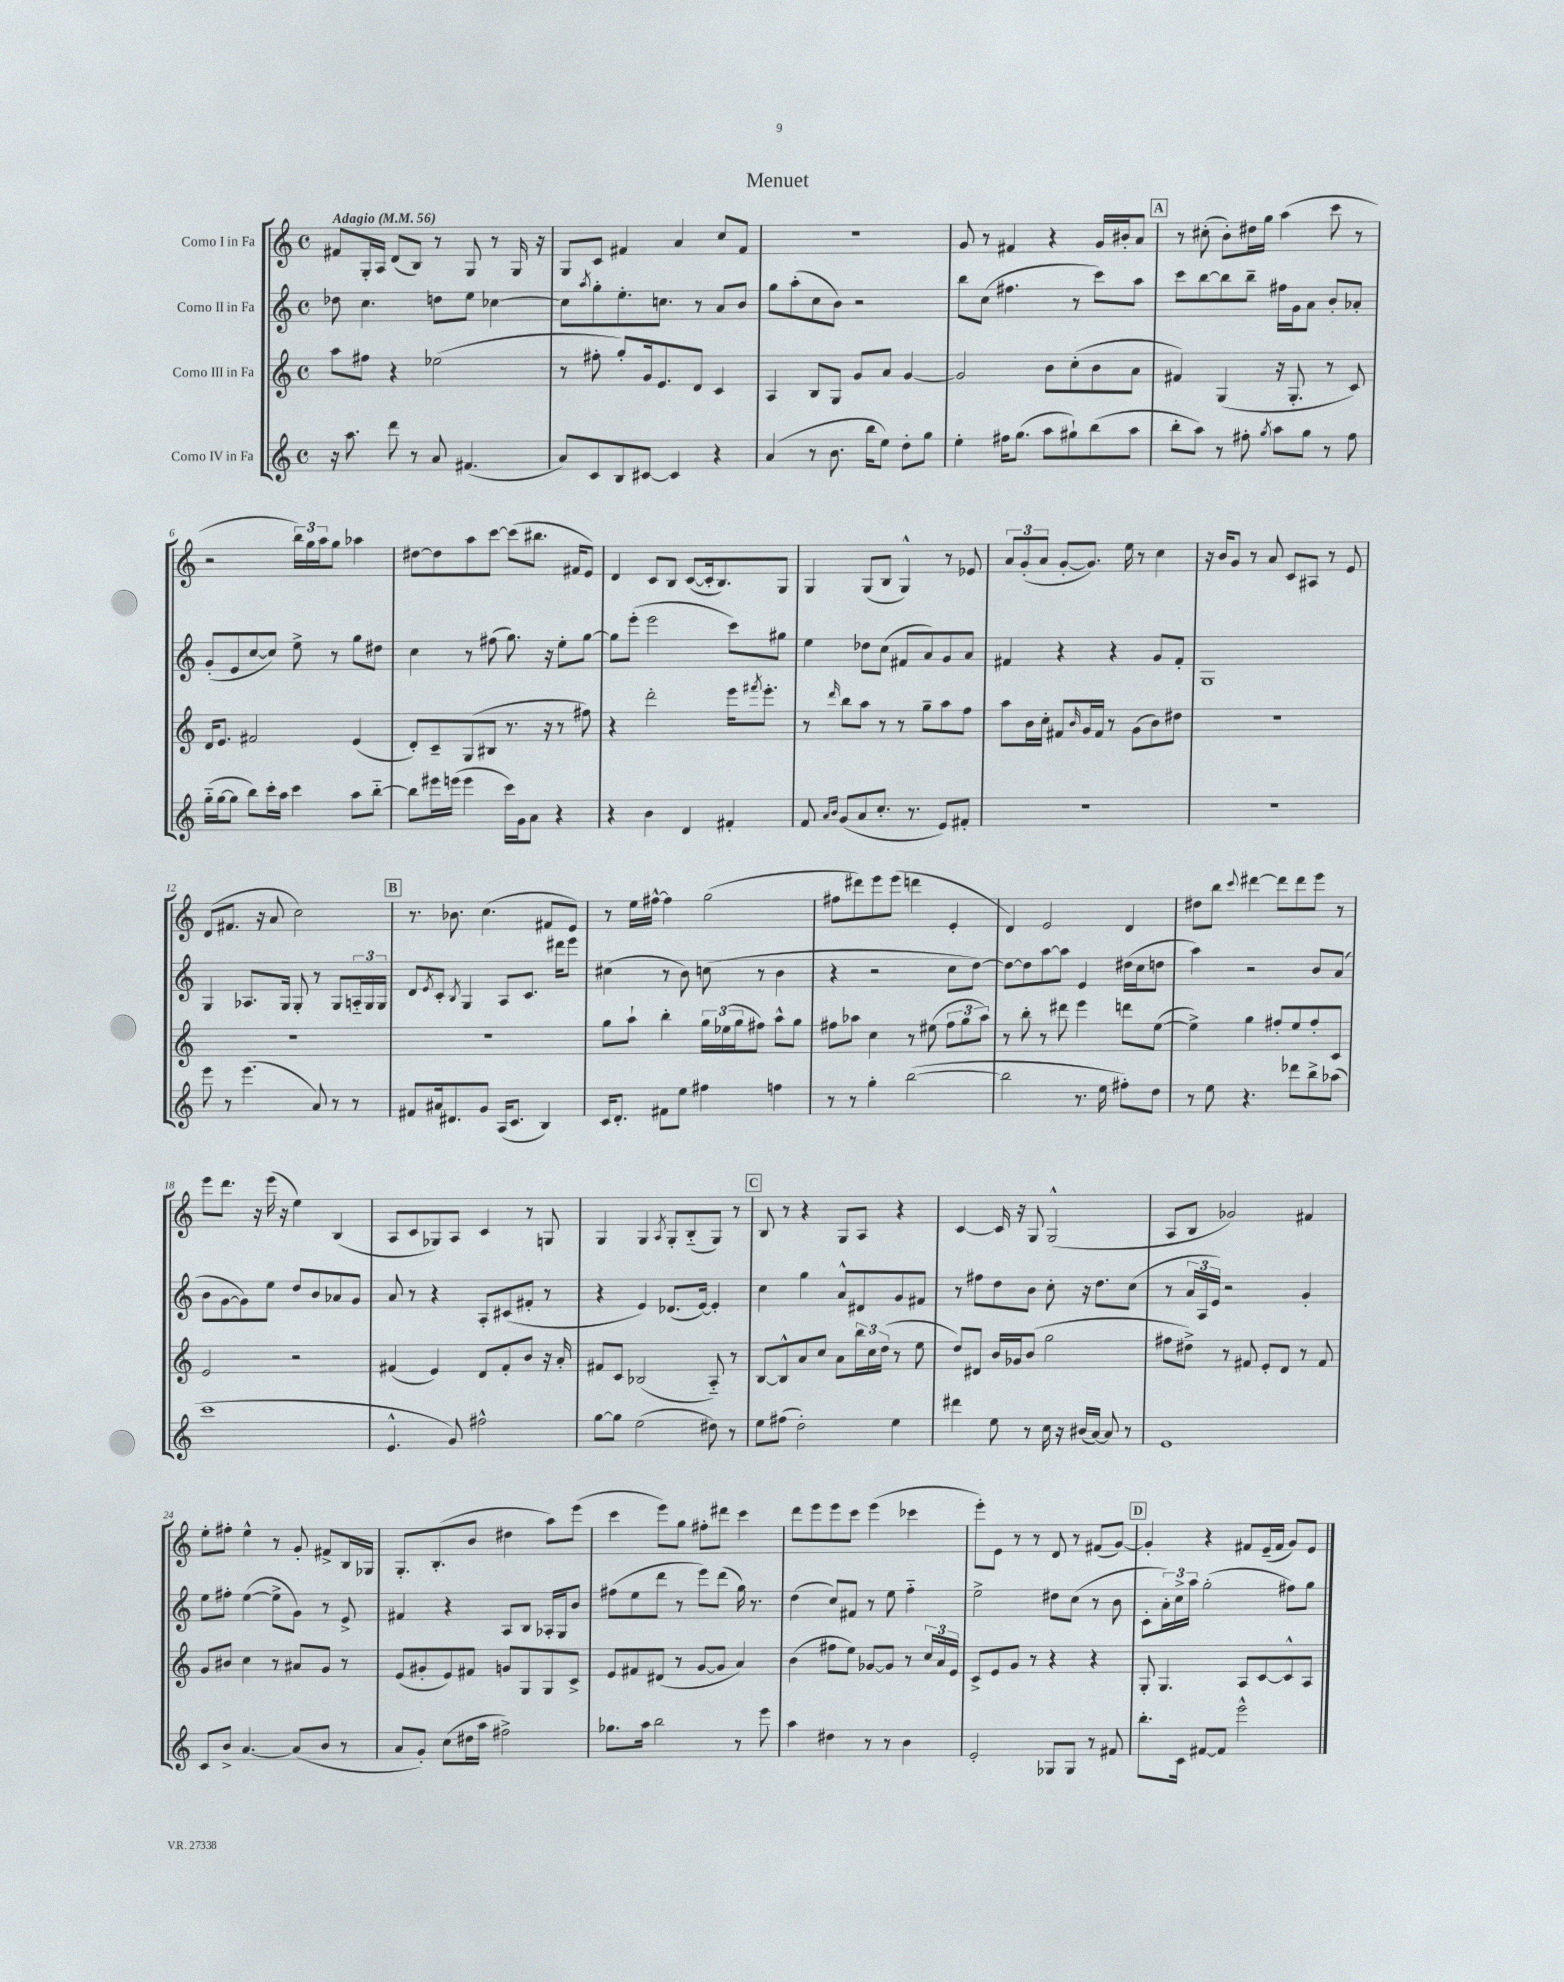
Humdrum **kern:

**kern	**kern	**kern	**kern
*staff4	*staff3	*staff2	*staff1
*clefG2	*clefG2	*clefG2	*clefG2
*k[]	*k[]	*k[]	*k[]
*M4/4	*M4/4	*M4/4	*M4/4
*met(c)	*met(c)	*met(c)	*met(c)
*MM56	*MM56	*MM56	*MM56
16r	8aa	8dd-	8f#
8.aa	.	.	.
.	8ff#	4.cc	16G'
.	.	.	16A
8ddd	4r	.	(8d
8r	.	.	8B)
8a	(2ee-	8dd	8r
(4.f#	.	8ee	8G
.	.	[4cc-	8r
.	.	.	16G
.	.	.	16r
=	=	=	=
8a)	8r	8cc-]	8G
.	.	8qaa	.
8c	8ff#'	8gg'	8c
8B	8gg')	8.ee'	4f#
[8c#	16g	.	.
.	8.e	8.cc	.
4c#]	.	.	4a
.	8d	8r	.
4r	4c	8a	8cc
.	.	8b	8f#
=	=	=	=
(4a	4A	8gg	1r
.	.	(8aa'	.
8r	8B	8cc	.
8.b	8G	8b)	.
.	8g	2r	.
16bb	.	.	.
8ee)	8a	.	.
8dd'	[4g	.	.
8gg	.	.	.
=	=	=	=
4ee'	2g]	8bb	8g
.	.	(8cc	8r
16ff#	.	4.ff#	4f#
(8.gg	.	.	.
8aa	8b	.	4r
8gg#`)	(8cc'	8r	.
(8bb	8b	8ccc)	16g
.	.	.	16b#'
8aa	8a	8aa	8a
=	=	=	=
8bb'	4f#)	8ccc	8r
8aa)	.	[8bb	(8cc#'
8r	(4G	8bb]	8b')
8ff#'	.	8bb~	16dd#
.	.	.	16gg
8qgg	.	.	.
8aa	16r	16ff#	(4aa
.	8.G'	16g	.
8gg	.	8a	.
8r	8r	8b'	8ccc
8ff#	8c)	8a-'	8r
=	=	=	=
(16gg'~	16d	(8g'	2r
[16gg	8.e	.	.
8gg]	.	8e	.
8bb)	2f#	[8cc	.
16ccc'	.	8cc])	.
16aa	.	.	.
4ccc	.	8ee^	24bb)
.	.	.	24gg
.	.	.	24aa
.	.	8r	8gg
8aa	(4e	8gg	4aa-
[8bb'~	.	8dd#	.
=	=	=	=
8bb]	8d')	4cc	[8dd#
16eee#	8c~	.	8dd#]
(16eee	.	.	.
4eee	(8G	8r	8aa
.	8B#	(8ff#	[8ccc
16ccc)	8.r	8.gg)	(8ccc]
16g	.	.	.
8a	.	.	8.bb#
.	16r	16r	.
4r	8r	8ee'	.
.	.	.	16f#
.	8ff#)	[8gg	8e)
=	=	=	=
4r	4r	8gg]	4d
.	.	(8eee'	.
4b	2ddd'	2eee	8c
.	.	.	8B
4d	.	.	([8c
.	.	.	16c']
.	.	.	8.B)
4f#'	16eee	8ccc)	.
.	8qfff#	.	.
.	8.eee'	.	.
.	.	8gg#	8G
=	=	=	=
8f	8r	4ee	4G
16qqa	.	.	.
16qqb	16qqddd	.	.
(8g	8bb	.	.
8a	8aa	8dd-	(8G
8.cc'	8r	(8cc	8B
.	8r	8f#	4G^^)
8.r	.	.	.
.	8gg~	8a)	.
8e)	8aa	8g	8r
8f#'	8ff	8a	8e-
=	=	=	=
1r	8aa	4f#	12a
.	.	.	(12g'
.	16b	.	.
.	.	.	12a
.	16cc'	.	.
.	8f#	4r	[8g'
.	16qqb	.	.
.	16g	.	8.g])
.	16f#	.	.
.	8r	4r	.
.	.	.	16ee
.	(8g	.	8r
.	8b)	8g	4cc
.	8dd#	8f#'	.
=	=	=	=
1r	1r	1G	16r
.	.	.	16b
.	.	.	8g
.	.	.	8r
.	.	.	8a
.	.	.	8c
.	.	.	8A#
.	.	.	8r
.	.	.	8e
=	=	=	=
8eee	1r	4G	(8d
8r	.	.	8.f#
(4.eee	.	8.A-	.
.	.	.	16r
.	.	.	8a
.	.	16G	.
.	.	8G'	2cc)
8a)	.	8r	.
8r	.	8G	.
8r	.	24A'~	.
.	.	24G	.
.	.	24G	.
=	=	=	=
8f#	1r	8d	8.r
.	.	8qe	.
16a#	.	8c'	.
8.d#	.	.	8.b-
.	.	8qB	.
.	.	4G	.
8g	.	.	(4.cc
(16A	.	8A	.
8.c	.	.	.
.	.	8.c	.
4B)	.	.	8f#
.	.	16ddd#	.
.	.	8eee	8e)
=	=	=	=
16c	8gg	(4cc#	8r
8.d'	.	.	.
.	8aa`	.	16ee
.	.	.	[16ff#^^
8f#	4bb'	8r	4ff#]
8ee	.	8b)	.
4ff#	24gg	(8cc	(2gg
.	(24ee-	.	.
.	24gg	.	.
.	8ff#)	8r	.
4ff	8aa^^	4b	.
.	8gg	.	.
=	=	=	=
8r	8ff#	4r	8ff#
8r	8aa-	.	8ddd#)
4gg'	4cc	2r	8eee
.	.	.	(8eee
([2bb	8r	.	4ddd
.	(8ee#	.	.
.	12ff#	8cc	4e'
.	12gg	.	.
.	.	[8dd)	.
.	12aa-)	.	.
=	=	=	=
2bb]	8r	8dd_	4d)
.	8bb'	8dd]	.
.	8r	[8aa	2e
.	8ddd#	8aa]	.
8.r	4eee	4e	.
16ee	.	.	.
8ff#')	8ddd	(16dd#	4d
.	.	16cc	.
8dd	([8ee	8dd	.
=	=	=	=
8r	4ee^])	4aa)	8dd#
8ee	.	.	8bb
.	.	.	8qqccc
4.r	4gg	2r	[4ddd#
.	8ff#'	.	8ddd#]
8ddd-	8ee	.	8ddd#
8bb^	8ff#'	8b	8eee
(8aa-	8c	(8a	8r
=	=	=	=
1ccc	2e	8b	8eee
.	.	[8g	8.ddd
.	.	8g])	.
.	.	.	16r
.	.	8ee	(16eee
.	.	.	16r
.	2r	8dd	4ee)
.	.	8b	.
.	.	8a-	(4B
.	.	8g	.
=	=	=	=
4.e^^	(4f#	8a	8A
.	.	8r	8c
.	4e)	4r	8G-)
8g)	.	.	8A
2ff#^^	8d	8A'	4c
.	8f#'	(8c#	.
.	8b	8f#'	8r
.	16r	8r	8G
.	16a'	.	.
=	=	=	=
[8gg	8f#	4r	4G
8gg]	8c	.	.
(2ee	(2B-	4e)	4G
.	.	.	8qA
.	.	(8.d-	8G'
.	.	.	(8B'~
.	.	[16e)	.
8dd#)	8A'~)	4e']	8G)
8r	8r	.	8r
=	=	=	=
8ee	[8B	4cc	8B
(8ff#	8B^^]	.	8r
2dd')	8a	4gg	4r
.	8cc	.	.
.	8a	8a^^	8G
.	24bb	8d#	8A
.	24cc	.	.
.	(24dd	.	.
4ee	8r	8g	4r
.	8ee	8f#	.
=	=	=	=
4ddd#	8dd)	8r	[4c
.	8d#	8ff#	.
8ee	16b	8dd	16c]
.	16g-	.	16r
8r	(8b	8b	8G
16cc	2gg	8cc'	(2G^^
16r	.	.	.
(16b#	.	16r	.
[16a)	.	8.dd	.
8a]	.	.	.
8r	.	(8cc	.
=	=	=	=
1e	8ff#	8r	8A
.	8dd#^)	24a	8B
.	.	24A	.
.	.	24e)	.
.	8r	2r	2g-)
.	8f#	.	.
.	8e'	.	.
.	8d	.	.
.	8r	4g'	4f#
.	8f#	.	.
=	=	=	=
8c	8g	8ee	8ee'
8b^	8b#	8ff#'	8ff#'
[4.a	4cc	([4ee	4ee^^
.	8r	8ee^]	8r
(8a]	8a#	8g)	8g'
8b	8g	8r	8f#^
8r	8r	8e^	16B
.	.	.	16G-
=	=	=	=
8a	(8e	4f#	8.G'
8g')	8g#'	.	.
.	.	.	(8.B'
(8cc	8e)	4r	.
16dd#	8f#	.	8b
16aa	.	.	.
2ff#^)	8g	8A	4dd#
.	8G	8B	.
.	8G	16A-'	8aa)
.	.	16G	.
.	8c^	8b	(8eee
=	=	=	=
8.gg-	8e	(8ff#	4ccc
.	8f#	8ee	.
16aa	.	.	.
2bb	(8d#	8ddd	8eee)
.	8r	8r	8gg
.	[8g	8eee)	8ff#'
.	8g]	(8ddd	8ddd#
8r	4a)	16gg)	4ccc
.	.	8.r	.
8eee	.	.	.
=	=	=	=
4aa	(4b	(4dd	8ddd
.	.	.	8eee
4dd#	8ff#	8cc)	8eee
.	8ee)	8f#	8ccc
8r	[8g-	8r	(4eee
8r	8g-]	8ee	.
4b	8r	4ff'~	4ccc-
.	24cc	.	.
.	24a	.	.
.	24e	.	.
=	=	=	=
2e'	8c^	2ee^	8eee')
.	8e	.	8e
.	8g	.	8r
.	8r	.	8r
8G-	4r	8dd#	8d
8G-	.	(8cc	8r
8r	4r	8r	(8f#
8f#	.	8b	[8g)
=	=	=	=
8.bb'	8G'	8c'	4g']
.	4.G	24a')	.
.	.	24cc^	.
16c	.	.	.
.	.	24aa	.
[8f#	.	(2gg'	4r
8f#]	.	.	.
2eee^^	8A	.	8f#
.	[8c	.	(16e~
.	.	.	16f#
.	8c^^]	8ff#)	8g)
.	8A	8gg	8e
==	==	==	==
*-	*-	*-	*-
